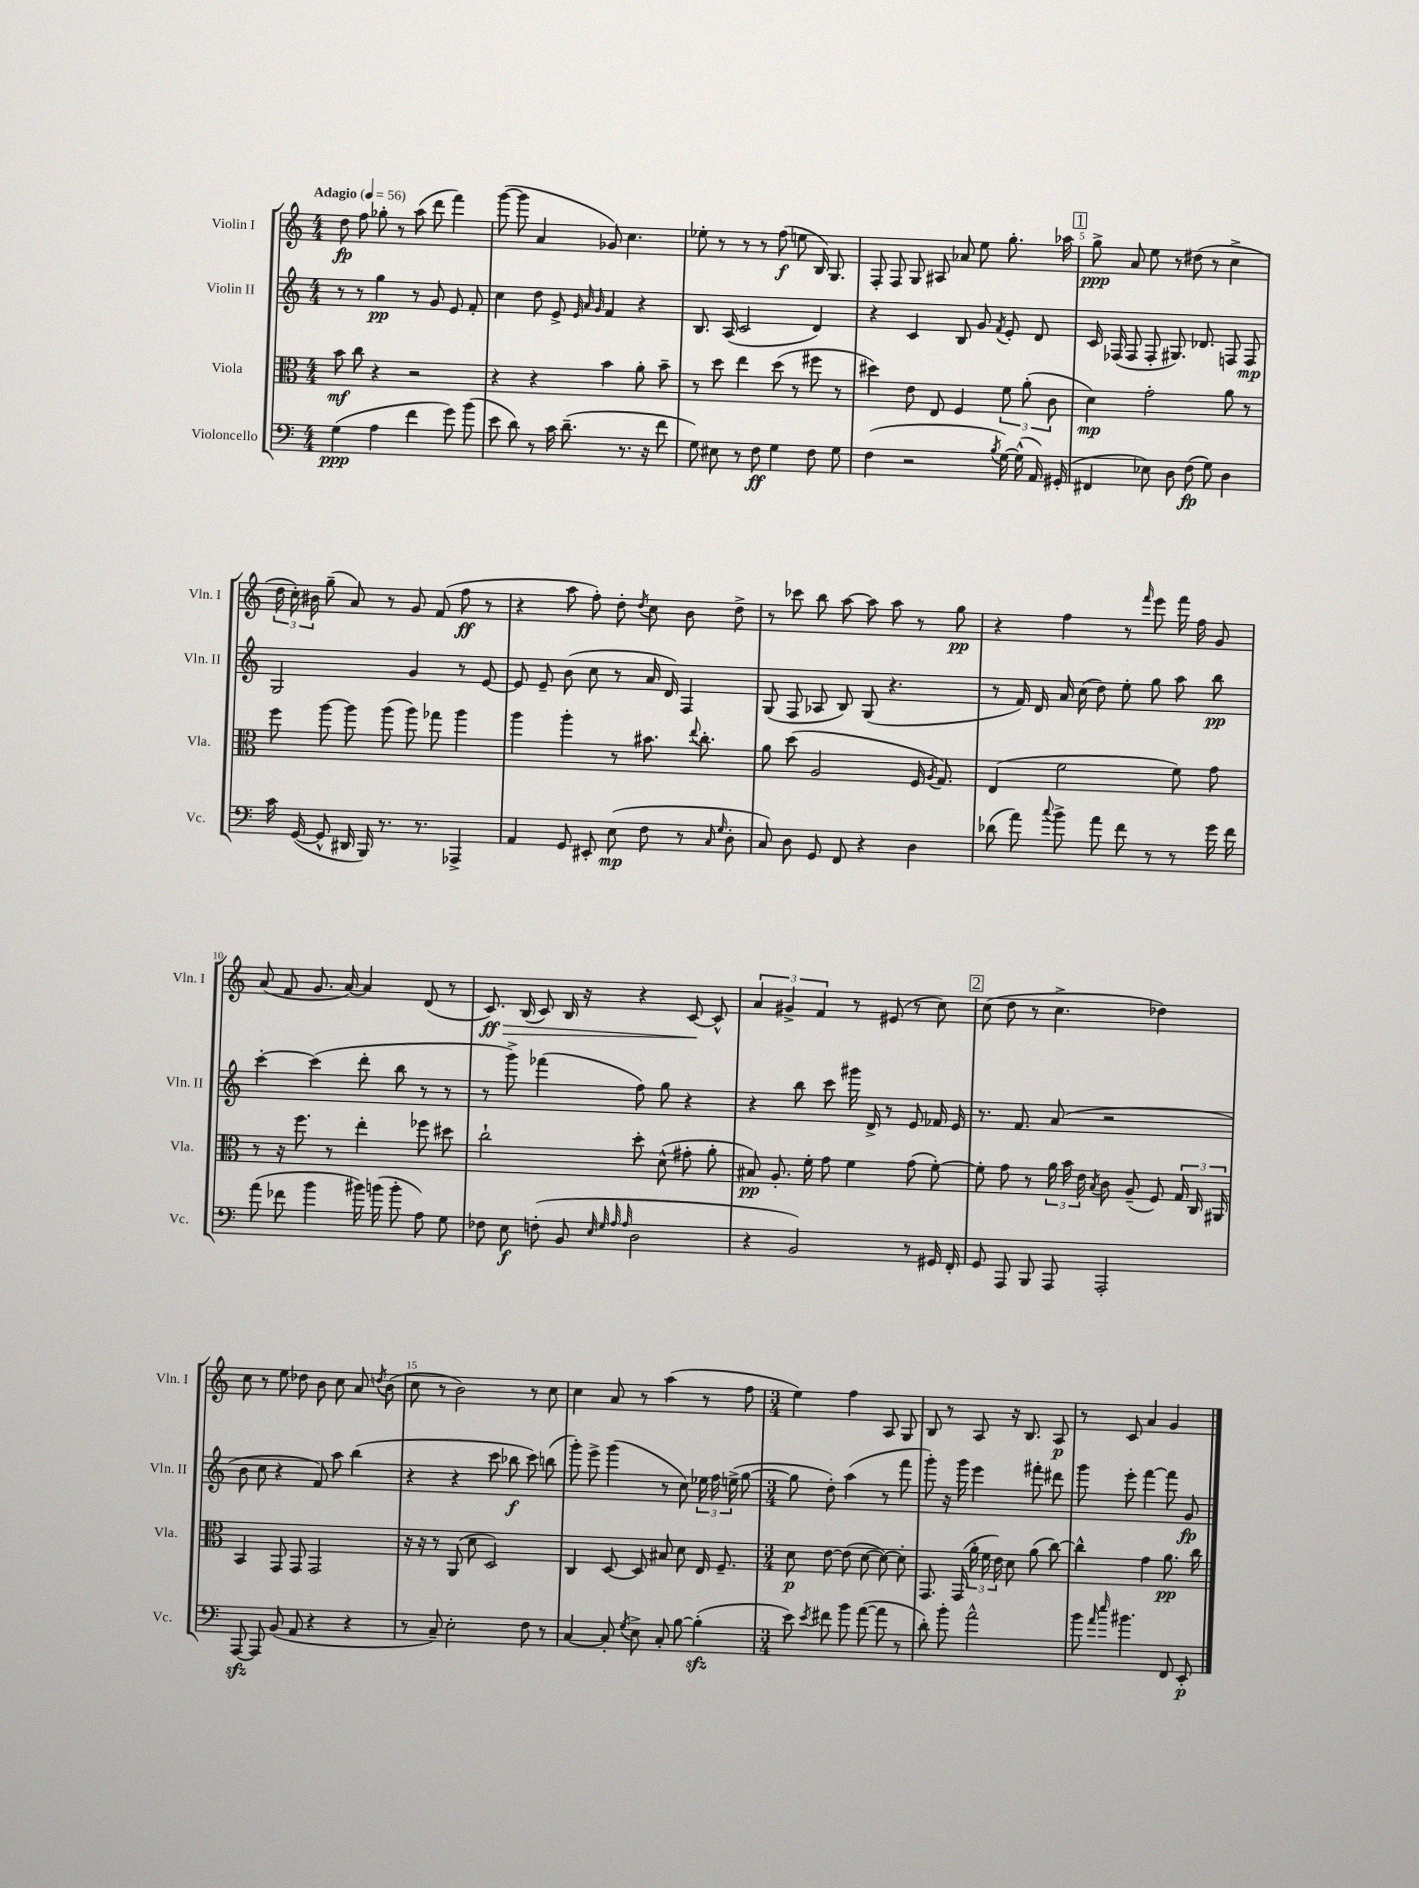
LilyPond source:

<<
\new StaffGroup <<
\new Staff = "s0" \with { instrumentName = "Violin I" shortInstrumentName = "Vln. I" } {
    \clef treble \key c \major \numericTimeSignature \time 4/4 \tempo "Adagio" 4 = 56
    \autoBeamOff d''8\fp f''8 ges''8-. r8 a''8( d'''8 f'''4) |
    g'''8~( g'''8 a'4 ges'8) c''4. |
    ees''8-. r8 r8 r8 f''8\f( e''8 b16) g8. |
    f8-. f8 g8 ais8 aes'8 e''8 g''8.-. aes''16 |
    \mark \markup { \box "1" } g''8->\ppp a'8 e''8 r8 dis''8( r8 c''4-> |
    \tuplet 3/2 { d''16 c''16-.) bis'16 } g''8--( a'8) r8 g'8 f'8( f''8\ff r8 |
    r4 a''8 f''8-.) d''8-. \acciaccatura { d''8 } c''8 b'8 d''8-> |
    r8 ces'''8 b''8 a''8~ a''8 a''8 r8 g''8\pp |
    r4 f''4 r8 \grace { f'''16 } e'''8 f'''16 f''16 g'8 |
    a'8( f'8 g'8. a'16~) a'4 d'8( r8 |
    c'8.\ff\>) b16( c'8) b16 r16 r4 c'8~\! c'8-^ |
    \tuplet 3/2 { a'4 gis'4-> f'4 } r8 eis'8( r8 c''8) |
    \mark \markup { \box "2" } c''8( d''8 r8 c''4.-> des''4) |
    c''8 r8 e''8 des''8 b'8 c''8 a'8 \acciaccatura { d''8 } b'8( |
    c''8 r8 b'2) r8 c''8 |
    c''4 a'8 r8 a''4( r8 f''8 |
    \numericTimeSignature \time 3/4 e''4) f''4 a8 g8 |
    b8 r8 a8 r16 b8. a8\p |
    r8 c'8 a'4 g'4 \bar "|." |
}
\new Staff = "s1" \with { instrumentName = "Violin II" shortInstrumentName = "Vln. II" } {
    \clef treble \key c \major \numericTimeSignature \time 4/4
    \autoBeamOff r8 r8 g''4\pp r8 g'8 e'8 f'8-. |
    c''4 d''8 e'8-> \grace { e'32 a'32 g'32 } f'4 r4 |
    b8. a16( c'2 d'4) |
    r4 c'4 b8 g'8 \acciaccatura { f'8 } e'8-. d'8 |
    \mark \markup { \box "1" } c'16 fes16( fes8 fes8-. gis8.) des'8. f8 f8\mp |
    g2 g'4 r8 e'8~ |
    e'8 e'8-- b'8( c''8 r8 a'16 d'16) f4 |
    g8( f8 aes8 b8) g8( r4. |
    r8 f'16) d'16 a'16 c''16( d''8) e''8-. g''8 a''8 b''8\pp |
    c'''4~-. c'''4( d'''8-. b''8 r8 r8 |
    r8 g'''8->) fes'''4( f''8) g''8 r4 |
    r4 b''8 c'''8 gis'''16 d'16-> r8 e'8 fes'16 e'16 |
    \mark \markup { \box "2" } r8. f'8. a'8( r2 |
    b'8 c''8 r4 f'8) a''8 b''4( |
    r4 r4 c'''8 bes''8\f c'''8) b''8( |
    g'''8-.) e'''8-> g'''4( r8 c''8) \tuplet 3/2 { ees''16 f''16 e''16->( } g''8~ |
    \numericTimeSignature \time 3/4 g''8 d''8-.) a''4( r8 f'''8 |
    g'''8-.) r16 g'''16 e'''4 fis'''8-. dis'''8 |
    g'''8 e'''8-. f'''4~ f'''8 g'8\fp \bar "|." |
}
\new Staff = "s2" \with { instrumentName = "Viola" shortInstrumentName = "Vla." } {
    \clef alto \key c \major \numericTimeSignature \time 4/4
    \autoBeamOff b'8\mf c''8 r4 r2 |
    r4 r4 b'4 a'8-. b'8-- |
    r8 d''8 e''4 d''8( r8 fis''8 r8 |
    dis''4) e'8 e8 f4 \tuplet 3/2 { f'8 a'8-.( c'8 } |
    \mark \markup { \box "1" } d'4\mp) g'2-. a'8 r8 |
    f''8 a''8~ a''8 a''8( a''8) ges''8 a''4 |
    a''4 a''4-. r8 bis'8. \appoggiatura { e''8 } c''8.-. |
    a'8 d''8( a2 f16 \acciaccatura { a8 } g8.) |
    e4( f'2 f'8) g'8 |
    r8 r16 f''8. r8 e''4-. fes''8 dis''8 |
    c''2-! d''8-. d'8-^( gis'8-. a'8-. |
    bis8\pp) a8.-. f'16-. g'8 f'4 g'8( f'8~-.) |
    \mark \markup { \box "2" } f'8-. g'8 r8 \tuplet 3/2 { a'16 b'16 e'16 } \acciaccatura { b8 } c'8 a8--( f8) \tuplet 3/2 { g16 c16 ais,16 } |
    b,4 g,8 g,8 g,2 |
    r16 r16 r8 a,8( d'8 d2) |
    c4 d8~ d8 bis8 d'8 e16 f8.-- |
    \numericTimeSignature \time 3/4 d'8\p e'8~ e'8( d'8~ d'8~) d'8-. |
    g,8. g,16( \tuplet 3/2 { a'16-. f'16 e'16) } d'8 a'8( c''8~) |
    c''4-^ g'4 a'8.\pp c''16 \bar "|." |
}
\new Staff = "s3" \with { instrumentName = "Violoncello" shortInstrumentName = "Vc." } {
    \clef bass \key c \major \numericTimeSignature \time 4/4
    \autoBeamOff g4\ppp( a4 f'4 g'8) b'8( |
    e'8 d'8) r8 c'16 d'8.--( r8. r16 f'8 |
    g8) eis8 r8 f8\ff g4 f8 g8 |
    f4( r2 \acciaccatura { b8 } g16~) g16-^( a,16) gis,16-.( |
    \mark \markup { \box "1" } fis,4 ees8) d8 f8\fp( g8) d4 |
    c'16 g,16~( g,8-^ dis,16 b,,16) r8. r8. aes,,4-> |
    a,4 g,8 eis,8-. e8\mp( f8 r8 \grace { c16 g16 } d8-. |
    c8) d8 g,8 f,8 r4 d4 |
    des'8( a'8) \appoggiatura { c''8 } b'8-> a'8 f'8 r8 r8 g'16 f'16 |
    a'8( fes'8 b'4 bis'16) b'16( b'8-. a8) g8 |
    fes8 e8\f f8-.( b,8 \grace { e32 g32 a32 a32 } d2 |
    r4 b,2) r8 gis,16 f,16-. |
    \mark \markup { \box "2" } g,8 a,,8 b,,8 a,,8 a,,2-. |
    a,,8~\sfz a,,8 b,8( a,8 r4 r4 |
    r8 c8--) e2-. f8 r8 |
    c4~ c8-. \acciaccatura { g8 } e8-> c8-. b8~ b4-.\sfz( |
    \numericTimeSignature \time 3/4 e'8) \acciaccatura { e'8 } fis'8 b'8 a'8~( a'8 r8 |
    d'8-.) b'8-. a'2-^ |
    b'8 \grace { a'16 e''16 } bis'4. f,8 e,8-.\p \bar "|." |
}
>>
>>
\layout { \context { \Score \override BarNumber.break-visibility = ##(#f #t #t) barNumberVisibility = #(every-nth-bar-number-visible 5) } }
